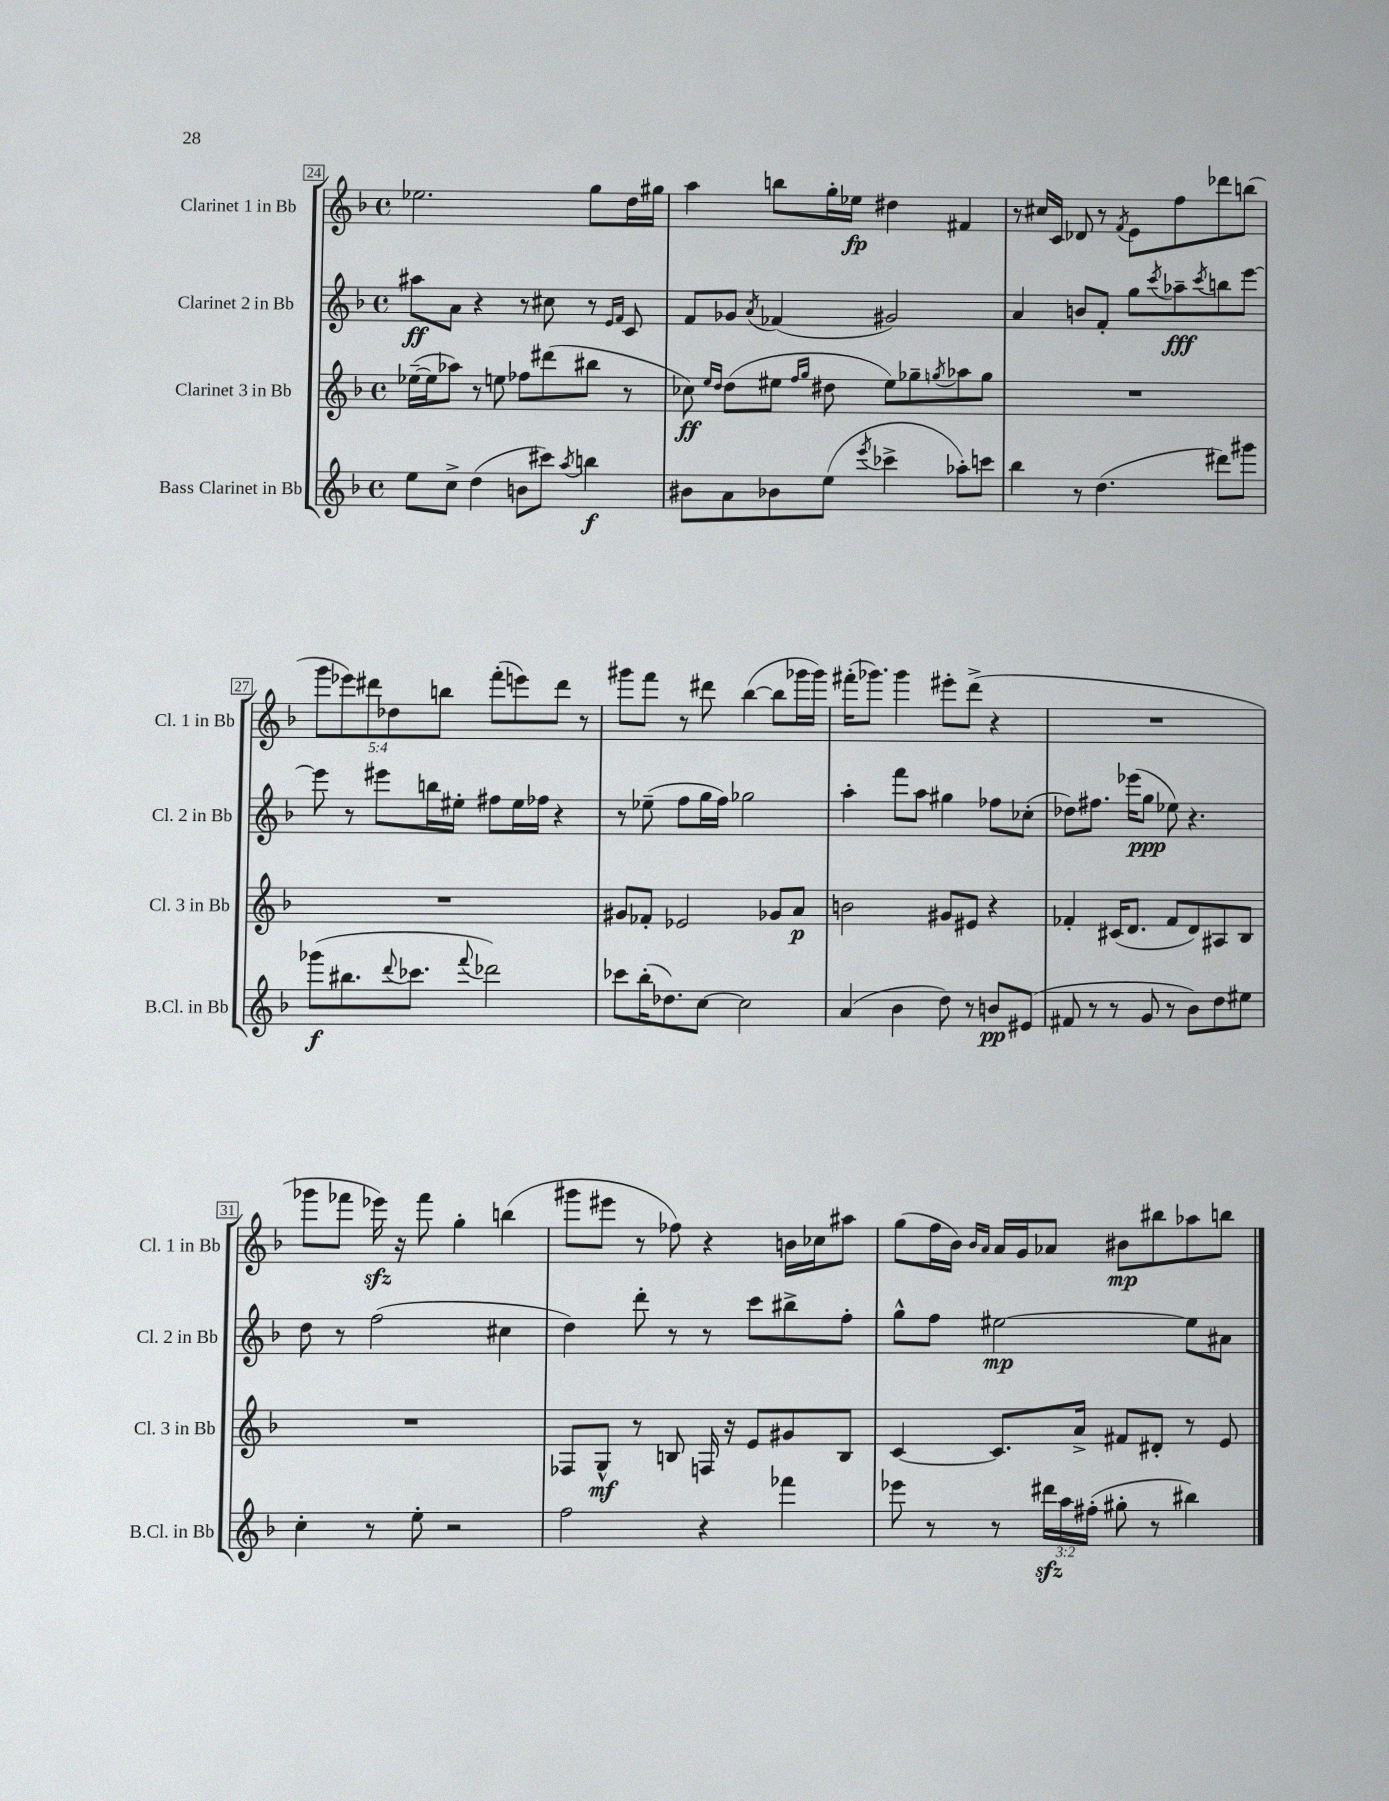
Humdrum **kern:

**kern	**dynam	**kern	**dynam	**kern	**dynam	**kern	**dynam
*part4	*part4	*part3	*part3	*part2	*part2	*part1	*part1
*staff4	*staff4	*staff3	*staff3	*staff2	*staff2	*staff1	*staff1
*I"Bass Clarinet in Bb	*	*I"Clarinet 3 in Bb	*	*I"Clarinet 2 in Bb	*	*I"Clarinet 1 in Bb	*
*I'B.Cl. in Bb	*	*I'Cl. 3 in Bb	*	*I'Cl. 2 in Bb	*	*I'Cl. 1 in Bb	*
*clefG2	*	*clefG2	*	*clefG2	*	*clefG2	*
*k[b-]	*	*k[b-]	*	*k[b-]	*	*k[b-]	*
*M4/4	*	*M4/4	*	*M4/4	*	*M4/4	*
*met(c)	*	*met(c)	*	*met(c)	*	*met(c)	*
=24	=24	=24	=24	=24	=24	=24	=24
8ee\L	.	([16ee-X~\LL	.	8aa#X\L	ff	2.ee-X\	.
.	.	16ee-\J]	.	.	.	.	.
8cc^\J	.	8aa-X\J)	.	8a\J	.	.	.
(4dd\	.	8r	.	4r	.	.	.
.	.	8een\	.	.	.	.	.
8bn\L	.	8ff-X\L	.	8r	.	.	.
8ccc#X\J)	.	(8ddd#X\	.	8cc#X\	.	.	.
8qaa/	.	.	.	.	.	.	.
4bbn\	f	8bb#X\J	.	8r	.	8gg\L	.
.	.	.	.	16qqe/LL	.	.	.
.	.	.	.	16qqf/JJ	.	.	.
.	.	8r	.	8c/	.	16dd\L	.
.	.	.	.	.	.	16gg#X\JJ	.
=25	=25	=25	=25	=25	=25	=25	=25
8b#X\L	.	8cc-X\)	ff	8f/L	.	4aa\	.
.	.	16qqee/LL	.	.	.	.	.
.	.	16qqdd/JJ	.	.	.	.	.
8a\	.	(8dd\L	.	8g-X/J	.	.	.
.	.	.	.	8qa/	.	.	.
8b-X\	.	8ee#X\J	.	(4f-X/	.	8bbn\L	.
.	.	16qqff/LL	.	.	.	.	.
.	.	16qqgg/JJ	.	.	.	.	.
(8ee\J	.	8dd#X\	.	.	.	16gg'\L	.
.	.	.	.	.	.	16ee-X\JJ	fp
8qeee/	.	.	.	.	.	.	.
4ccc-X^\	.	8ee#\L)	.	2g#X/)	.	4dd#X\	.
.	.	8gg-X~\	.	.	.	.	.
.	.	8qggn/	.	.	.	.	.
8aa-X'\L)	.	8aa-X\	.	.	.	4f#X/	.
8cccn\J	.	8gg\J	.	.	.	.	.
=26	=26	=26	=26	=26	=26	=26	=26
4bb-\	.	1r	.	4a/	.	8r	.
.	.	.	.	.	.	16cc#X/LL	.
.	.	.	.	.	.	16c/JJ	.
8r	.	.	.	8bn/L	.	8d-X/	.
(4.dd\	.	.	.	8f'/J	.	8r	.
.	.	.	.	.	.	8qf/	.
.	.	.	.	8gg\L	.	8e\L	.
.	.	.	.	8qccc/	.	.	.
.	.	.	.	8aa-X~\	fff	8ff\	.
.	.	.	.	8qccc/	.	.	.
8ddd#X\L)	.	.	.	8bbn\	.	8ddd-X\	.
8ggg#X\J	.	.	.	[8eee\J	.	(8bbn\J	.
!!LO:LB:g=z
=27	=27	=27	=27	=27	=27	=27	=27
(8ggg-X\L	f	1r	.	8eee\]	.	10ggg\L	.
.	.	.	.	.	.	10eee-X\)	.
8.bb#X\	.	.	.	8r	.	.	.
.	.	.	.	.	.	10ddd#X\	.
.	.	.	.	8eee#X\L	.	.	.
.	.	.	.	.	.	10dd-X\	.
8qqddd/	.	.	.	.	.	.	.
8.ccc-X\J	.	.	.	.	.	.	.
.	.	.	.	16bbn\L	.	.	.
.	.	.	.	.	.	10bbn\J	.
.	.	.	.	16ee#X'\JJ	.	.	.
8qqfff/	.	.	.	.	.	.	.
2ddd-X\)	.	.	.	8ff#X\L	.	(8fff'\L	.
.	.	.	.	16ee#\L	.	8eeen\)	.
.	.	.	.	16ff-X\JJ	.	.	.
.	.	.	.	4r	.	8ddd#\J	.
.	.	.	.	.	.	8r	.
=28	=28	=28	=28	=28	=28	=28	=28
8ccc-X\L	.	8g#X/L	.	8r	.	8ggg#X\L	.
(16bb-'\K	.	8f-X'/J	.	(8ee-X~\	.	8fff\J	.
8.dd-X\)	.	.	.	.	.	.	.
.	.	2e-X/	.	8ff\L	.	8r	.
[8cc\J	.	.	.	16gg\L	.	8ddd#X\	.
.	.	.	.	16ff\JJ)	.	.	.
2cc\]	.	.	.	2gg-X\	.	([4bb-\	.
.	.	8g-X/L	.	.	.	8bb-\L]	.
.	.	8a/J	p	.	.	16ggg-X\L	.
.	.	.	.	.	.	16ggg-\JJ)	.
=29	=29	=29	=29	=29	=29	=29	=29
(4a/	.	2bn\	.	4aa'\	.	(16fff#X'\KL	.
.	.	.	.	.	.	8.ggg-X\J)	.
4b-\	.	.	.	8fff\L	.	4ggg-\	.
.	.	.	.	8aa\J	.	.	.
8dd\)	.	8g#X/L	.	4gg#X\	.	8eee#X'\L	.
8r	.	8e#X/J	.	.	.	(8ddd^\J	.
8bn/L	pp	4r	.	8ff-X\L	.	4r	.
(8e#X/J	.	.	.	(8cc-X'\J	.	.	.
=30	=30	=30	=30	=30	=30	=30	=30
8f#X/	.	4f-X'/	.	8dd-X\L)	.	1r	.
8r	.	.	.	8.ff#X\J	.	.	.
8r	.	(16c#X/KL	.	.	.	.	.
.	.	8.d/J	.	(16eee-X\KL	.	.	.
8g/	.	.	.	8gg\J	ppp	.	.
8r	.	8f-/L	.	8ee-X\)	.	.	.
8b-\L)	.	8d/)	.	4.r	.	.	.
8dd\	.	8A#X/	.	.	.	.	.
8ee#X\J	.	8B-/J	.	.	.	.	.
!!LO:LB:g=z
=31	=31	=31	=31	=31	=31	=31	=31
4cc'\	.	1r	.	8dd\	.	8ggg-X\L	.
.	.	.	.	8r	.	8fff-X\J	.
8r	.	.	.	(2ff\	.	16eee-Xzz\)	.
.	.	.	.	.	.	16r	.
8ee'\	.	.	.	.	.	8fff-\	.
2r	.	.	.	.	.	4gg'\	.
.	.	.	.	4cc#X\	.	(4bbn\	.
=32	=32	=32	=32	=32	=32	=32	=32
2ff\	.	8F-X/L	.	4dd\)	.	8ggg#X\L	.
.	.	8G^^/J	mf	.	.	8eee#X\J	.
.	.	8r	.	8ddd'\	.	8r	.
.	.	8Bn/	.	8r	.	8ff-X\)	.
4r	.	16Fn/	.	8r	.	4r	.
.	.	16r	.	.	.	.	.
.	.	8e/L	.	8ccc\L	.	.	.
4fff-X\	.	8g#X/	.	8bb#X^\	.	16bn\LL	.
.	.	.	.	.	.	16cc-X\J	.
.	.	8B/J	.	8ff'\J	.	8aa#X\J	.
=33	=33	=33	=33	=33	=33	=33	=33
8eee-X\	.	[4c/	.	8gg^^\L	.	(8gg\L	.
8r	.	.	.	8ff\J	.	16ff\L	.
.	.	.	.	.	.	16b-\JJ)	.
.	.	.	.	.	.	16qqb-/LL	.
.	.	.	.	.	.	16qqa/JJ	.
8r	.	8.c/L]	.	[2ee#X\	mp	16a/LL	.
.	.	.	.	.	.	16g/J	.
24ddd#Xzz\LL	.	.	.	.	.	8a-X/J	.
24aa\	.	.	.	.	.	.	.
.	.	16a^/Jk	.	.	.	.	.
(24ff#X'\JJ	.	.	.	.	.	.	.
8gg#X'\	.	8f#X/L	.	.	.	8b#X\L	mp
8r	.	8d#X'/J	.	.	.	8bb#X\	.
4bb#X\)	.	8r	.	8ee#\L]	.	8aa-X\	.
.	.	8e/	.	8a#X\J	.	8bbn\J	.
==	==	==	==	==	==	==	==
*-	*-	*-	*-	*-	*-	*-	*-
